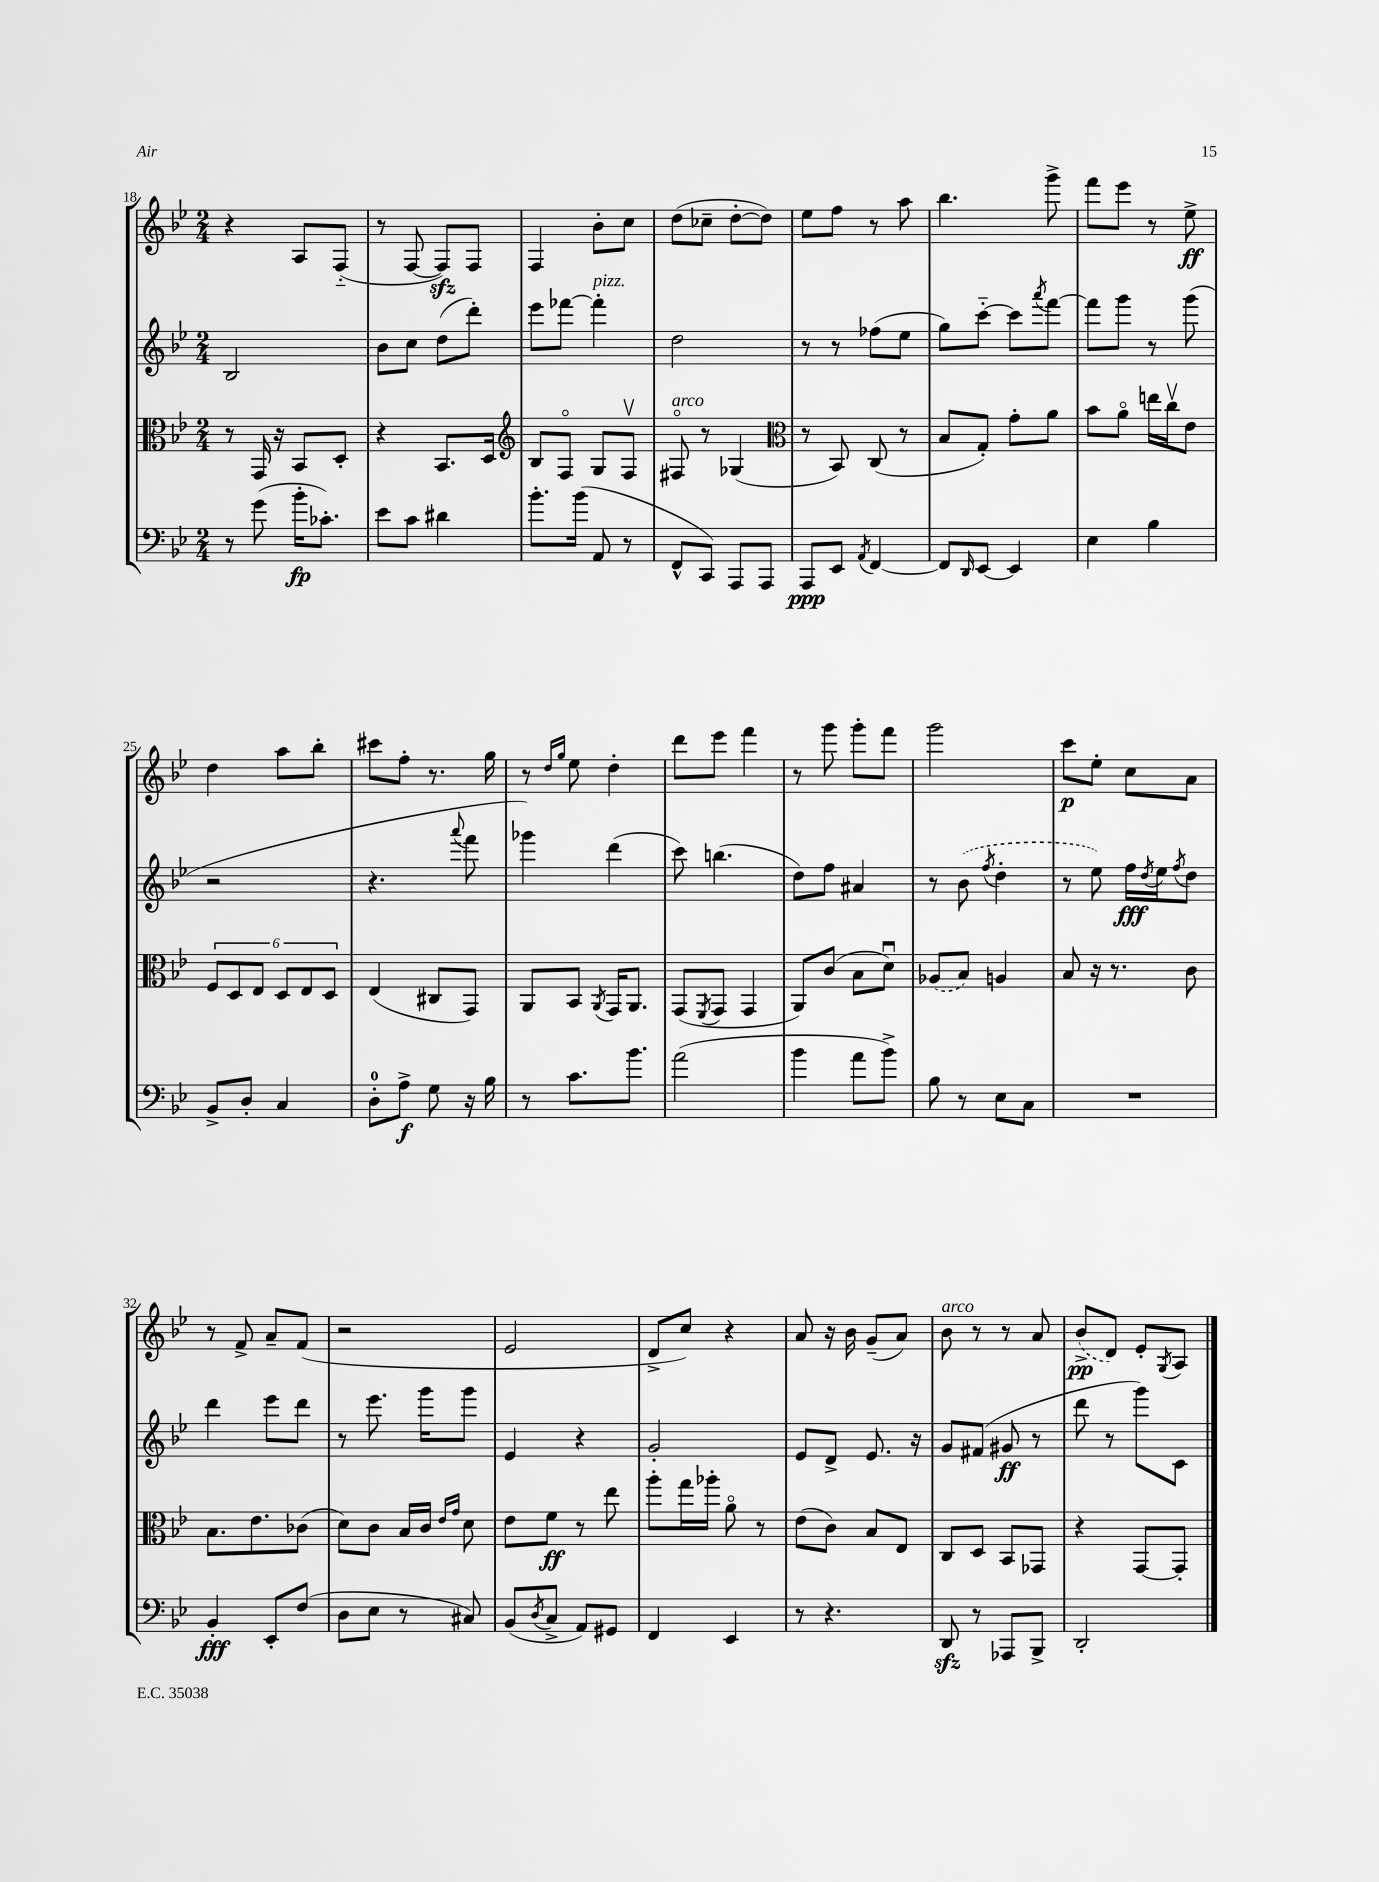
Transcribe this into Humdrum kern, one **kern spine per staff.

**kern	**kern	**kern	**kern
*staff4	*staff3	*staff2	*staff1
*clefF4	*clefC3	*clefG2	*clefG2
*k[b-e-]	*k[b-e-]	*k[b-e-]	*k[b-e-]
*M2/4	*M2/4	*M2/4	*M2/4
8r	8r	2B-/	4r
(8g\	16GG/	.	.
.	16r	.	.
16b-'\LK	8BB-/L	.	8A/L
8.c-'\J)	.	.	.
.	8D'/J	.	(8F'~/J
=	=	=	=
8e-\L	4r	8b-\L	8r
8c\J	.	8cc\J	[8F/
4d#\	8.BB-/L	(8dd\L	8F/]L)
.	.	8ddd'\J)	8F/J
.	16D/Jk	.	.
=	=	=	=
*	*clefG2	*	*
8.b-'\L	8B-/L	8eee-\L	4F/
.	8Fo/J	[8fff-\J	.
(16b-\Jk	.	.	.
8AA/	8G/L	4fff-'\]	8b-'\L
8r	8Fv/J	.	8cc\J
=	=	=	=
8FF^^/L	8F#o/	2dd\	(8dd\L
8CC/J)	8r	.	8cc-~\J
8AAA/L	(4G-/	.	[8dd'\L
8AAA/J	.	.	8dd\]J)
=	=	=	=
*	*clefC3	*	*
8AAA/L	8r	8r	8ee-\L
8EE-/J	8BB-/)	8r	8ff\J
8qAA/	.	.	.
[4FF/	(8C/	(8ff-\L	8r
.	8r	8ee-\J	8aa\
=	=	=	=
8FF/]L	8B-/L	8gg\L)	4.bb-\
16qqDD/	.	.	.
[8EE-/J	8G'/J)	[8ccc'~\J	.
4EE-/]	8g'\L	8ccc\]L	.
.	.	8qaaa/	.
.	8a\J	[8fff\J	8ggg^\
=	=	=	=
4E-\	8b-\L	8fff\]L	8fff\L
.	8ao\J	8ggg\J	8eee-\J
4B-\	16ee\LL	8r	8r
.	16ccv\J	.	.
.	8e-\J	(8ggg\	8ee-^\
=	=	=	=
8BB-^/L	12F/L	2r	4dd\
.	12D/	.	.
8D'/J	.	.	.
.	12E-/J	.	.
4C/	12D/L	.	8aa\L
.	12E-/	.	.
.	.	.	8bb-'\J
.	12D/J	.	.
=	=	=	=
8D'\L	(4E-/	4.r	8ccc#\L
8A^\J	.	.	8ff'\J
8G\	8C#/L	.	8.r
.	.	8qqaaa/	.
16r	8GG/J)	8fff\	.
16B-\	.	.	16gg\
=	=	=	=
8r	8AA/L	4ggg-\)	8r
.	.	.	16qqdd/LL
.	.	.	16qqgg/JJ
8.c\L	8BB-/J	.	8ee-\
.	8qAA/	.	.
.	16GG/LK	(4ddd\	4dd'\
8.b-\J	8.AA/J	.	.
=	=	=	=
(2a\	(8GG/L	8ccc\)	8ddd\L
.	8qFF/	.	.
.	8GG/J	(4.bb\	8eee-\J
.	4GG/	.	4fff\
=	=	=	=
4b-\	8AA/L)	8dd\L)	8r
.	(8c/J	8ff\J	8ggg\
8a\L	8B-\L	4a#/	8ggg'\L
8b-^\J)	8du\J)	.	8fff\J
=	=	=	=
8B-\	(8A-/L	8r	2ggg\
8r	8B-/J)	(8b-\	.
.	.	8qff/	.
8E-\L	4A/	4dd'\	.
8C\J	.	.	.
=	=	=	=
2r	8B-/	8r	8ccc\L
.	16r	8ee-\)	8ee-'\J
.	8.r	.	.
.	.	16ff\LL	8cc\L
.	.	8qdd/	.
.	.	16ee-\J	.
.	.	8qff/	.
.	8c\	8dd\J	8a\J
=	=	=	=
4BB-'/	8.B-\L	4ddd\	8r
.	.	.	8f^/
.	8.e-\	.	.
8EE-'/L	.	8eee-\L	8a~/L
(8F/J	(8c-\J	8ddd\J	(8f/J
=	=	=	=
8D\L	8d\L)	8r	2r
8E-\J	8c\J	8.eee-\	.
8r	16B-/LL	.	.
.	16c/JJ	16ggg\LK	.
.	16qqe-/LL	.	.
.	16qqg/JJ	.	.
8C#/)	8d\	8ggg\J	.
=	=	=	=
(8BB-/L	8e-\L	4e-/	2e-/
8qD/	.	.	.
8C^/J	8f\J	.	.
8AA/L)	8r	4r	.
8GG#/J	8ee-\	.	.
=	=	=	=
4FF/	8aa'\L	2g'/	8d^/L
.	16gg\L	.	8cc/J)
.	16aa-'\JJ	.	.
4EE-/	8ao\	.	4r
.	8r	.	.
=	=	=	=
8r	(8e-\L	8e-/L	8a/
4.r	8c\J)	8d^/J	16r
.	.	.	16b-\
.	8B-/L	8.e-/	(8g~/L
.	8E-/J	.	8a/J)
.	.	16r	.
=	=	=	=
8DD/	8C/L	8g/L	8b-\
8r	8D/J	(8f#/J	8r
8AAA-/L	8BB-/L	8g#/	8r
8BBB-^/J	8GG-/J	8r	8a/
=	=	=	=
2DD'/	4r	8ddd\	(8b-^/L
.	.	8r	8d/J)
.	[8GG/L	8ggg\L)	8e-'/L
.	.	.	8qG/
.	8GG'/]J	8c\J	8A/J
==	==	==	==
*-	*-	*-	*-
